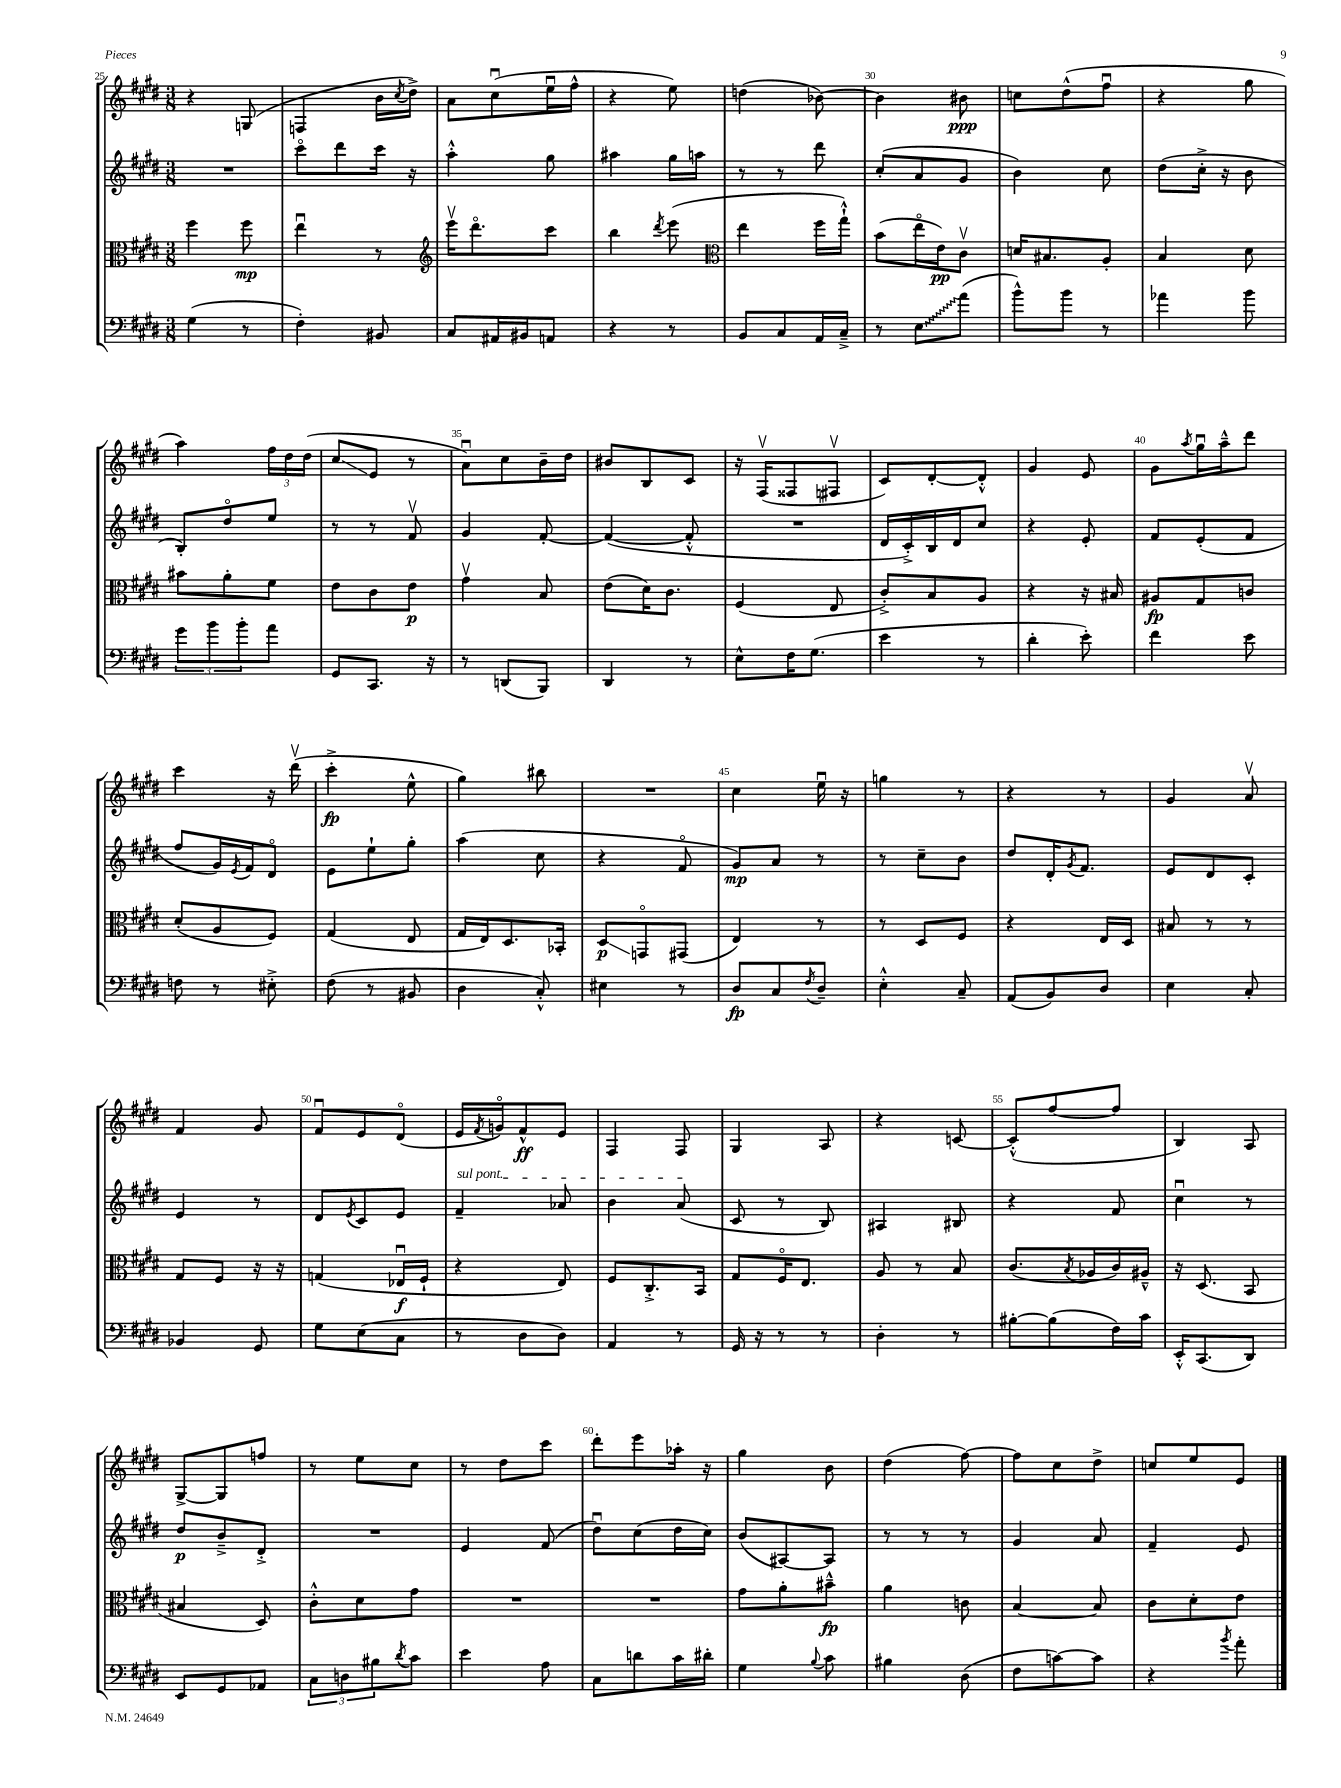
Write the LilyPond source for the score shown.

<<
\new StaffGroup <<
\new Staff = "s0" {
    \clef treble \key e \major \numericTimeSignature \time 3/8
    r4 g8( |
    f4 b'16 \acciaccatura { cis''8 } dis''16->) |
    a'8 cis''8\downbow( e''16\downbow fis''16-^ |
    r4 e''8) |
    d''4( bes'8~) |
    bes'4 bis'8\ppp |
    c''8 dis''8-^( fis''8\downbow |
    r4 gis''8 |
    a''4) \tuplet 3/2 { fis''16 dis''16 dis''16( } |
    cis''8\glissando e'8 r8 |
    a'8\downbow) cis''8 b'16-- dis''16 |
    bis'8 b8 cis'8 |
    r16 fis16\upbow( fisis8 fis8\upbow |
    cis'8) dis'8~-. dis'8-.-^ |
    gis'4 e'8 |
    gis'8 \acciaccatura { a''8 } gis''16\downbow a''16---^ dis'''8 |
    cis'''4 r16 dis'''16\upbow( |
    cis'''4-.->\fp e''8-^ |
    gis''4) bis''8 |
    R4. |
    cis''4 e''16\downbow r16 |
    g''4 r8 |
    r4 r8 |
    gis'4 a'8\upbow |
    fis'4 gis'8 |
    fis'8\downbow e'8 dis'8\flageolet( |
    e'16 \acciaccatura { fis'8 } g'16\flageolet) fis'8-^\ff e'8 |
    fis4 fis8 |
    gis4 a8 |
    r4 c'8~ |
    c'8-.-^( fis''8~ fis''8 |
    b4) a8 |
    gis8~-> gis8 f''8 |
    r8 e''8 cis''8 |
    r8 dis''8 cis'''8 |
    dis'''8-. e'''8 aes''16-. r16 |
    gis''4 b'8 |
    dis''4( fis''8~) |
    fis''8 cis''8 dis''8-> |
    c''8 e''8 e'8 \bar "|." |
}
\new Staff = "s1" {
    \clef treble \key e \major \numericTimeSignature \time 3/8
    R4. |
    cis'''8\flageolet dis'''8 cis'''16 r16 |
    a''4-.-^ gis''8 |
    ais''4 gis''16 a''16 |
    r8 r8 dis'''8 |
    cis''8-.( a'8 gis'8 |
    b'4) cis''8 |
    dis''8( cis''16-.-> r16 b'8 |
    b8-.) dis''8\flageolet e''8 |
    r8 r8 fis'8\upbow |
    gis'4 fis'8~-. |
    fis'4~( fis'8-.-^ |
    R4. |
    dis'16 cis'16-.->) b16 dis'16 cis''8 |
    r4 e'8-. |
    fis'8 e'8-.( fis'8 |
    fis''8 gis'16) \acciaccatura { e'8 } fis'16 dis'8\flageolet |
    e'8 e''8-! gis''8-. |
    a''4( cis''8 |
    r4 fis'8\flageolet |
    gis'8\mp) a'8 r8 |
    r8 cis''8-- b'8 |
    dis''8 dis'16-. \acciaccatura { gis'8 } fis'8. |
    e'8 dis'8 cis'8-. |
    e'4 r8 |
    dis'8 \acciaccatura { e'8 } cis'8 e'8 |
    \once \override TextSpanner.bound-details.left.text = \markup { \italic "sul pont." } fis'4--\startTextSpan aes'8 |
    b'4 a'8\stopTextSpan( |
    cis'8 r8 b8) |
    ais4 bis8 |
    r4 fis'8 |
    cis''4\downbow r8 |
    dis''8\p b'8---> dis'8-.-> |
    R4. |
    e'4 fis'8( |
    dis''8\downbow) cis''8( dis''16 cis''16) |
    b'8( ais8~) ais8 |
    r8 r8 r8 |
    gis'4 a'8 |
    fis'4-- e'8 \bar "|." |
}
\new Staff = "s2" {
    \clef alto \key e \major \numericTimeSignature \time 3/8
    fis''4 fis''8\mp |
    e''4\downbow r8 |
    \clef treble e'''16\upbow dis'''8.\flageolet cis'''8 |
    b''4 \acciaccatura { dis'''8 } e'''8( |
    \clef alto e''4 fis''16 gis''16-!-^) |
    b'8( e''16\flageolet e'16\pp) cis'8\upbow |
    d'16 bis8. a8-. |
    b4 dis'8 |
    bis'8 a'8-. fis'8 |
    e'8 cis'8 e'8\p |
    gis'4\upbow b8 |
    e'8( dis'16) cis'8. |
    fis4( e8 |
    cis'8-.->) b8 a8 |
    r4 r16 bis16 |
    ais8\fp gis8 c'8 |
    dis'8-.( a8 fis8) |
    gis4( e8 |
    gis16 e16) dis8. bes,16-. |
    dis8\glissando\p g,8\flageolet gis,8( |
    e4) r8 |
    r8 dis8 fis8 |
    r4 e16 dis16 |
    bis8 r8 r8 |
    gis8 fis8 r16 r16 |
    g4( ees16\downbow\f fis16-! |
    r4 e8) |
    fis8 cis8.-.-> b,16 |
    gis8 fis16\flageolet e8. |
    a8 r8 b8 |
    cis'8.( \acciaccatura { b8 } aes16 cis'16) ais16---^ |
    r16 dis8.( b,8 |
    bis4 dis8) |
    cis'8-.-^ dis'8 gis'8 |
    R4. |
    R4. |
    gis'8 a'8-. bis'8---^\fp |
    a'4 c'8 |
    b4~ b8 |
    cis'8 dis'8-. e'8 \bar "|." |
}
\new Staff = "s3" {
    \clef bass \key e \major \numericTimeSignature \time 3/8
    gis4( r8 |
    fis4-.) bis,8 |
    cis8 ais,16 bis,16 a,8 |
    r4 r8 |
    b,8 cis8 a,16 cis16---> |
    r8 \once \override Glissando.style = #'zigzag e8\glissando a'8( |
    b'8-^) b'8 r8 |
    aes'4 b'8 |
    \tuplet 3/2 { gis'8 b'8 b'8-. } a'8 |
    gis,8 cis,8. r16 |
    r8 d,8( b,,8) |
    dis,4 r8 |
    e8-^ fis16 gis8.( |
    e'4 r8 |
    dis'4-. e'8-.) |
    fis'4 e'8 |
    f8 r8 eis8-.-> |
    fis8( r8 bis,8 |
    dis4 cis8-.-^) |
    eis4 r8 |
    dis8\fp cis8 \acciaccatura { fis8 } dis8-- |
    e4-.-^ cis8-- |
    a,8( b,8) dis8 |
    e4 cis8-. |
    bes,4 gis,8 |
    gis8 e8( cis8 |
    r8 dis8 dis8) |
    a,4 r8 |
    gis,16 r16 r8 r8 |
    dis4-. r8 |
    bis8~-. bis8( fis16) cis'16 |
    e,16-.-^ cis,8.( dis,8) |
    e,8 gis,8 aes,8 |
    \tuplet 3/2 { cis8 d8 bis8 } \acciaccatura { dis'8 } cis'8 |
    e'4 a8 |
    cis8 d'8 cis'16 dis'16-. |
    gis4 \appoggiatura { b8 } cis'8 |
    bis4 dis8( |
    fis8 c'8~) c'8 |
    r4 \acciaccatura { b'8 } a'8-. \bar "|." |
}
>>
>>
\layout { \context { \Score currentBarNumber = #25 \override BarNumber.break-visibility = ##(#f #t #t) barNumberVisibility = #(every-nth-bar-number-visible 5) } }
